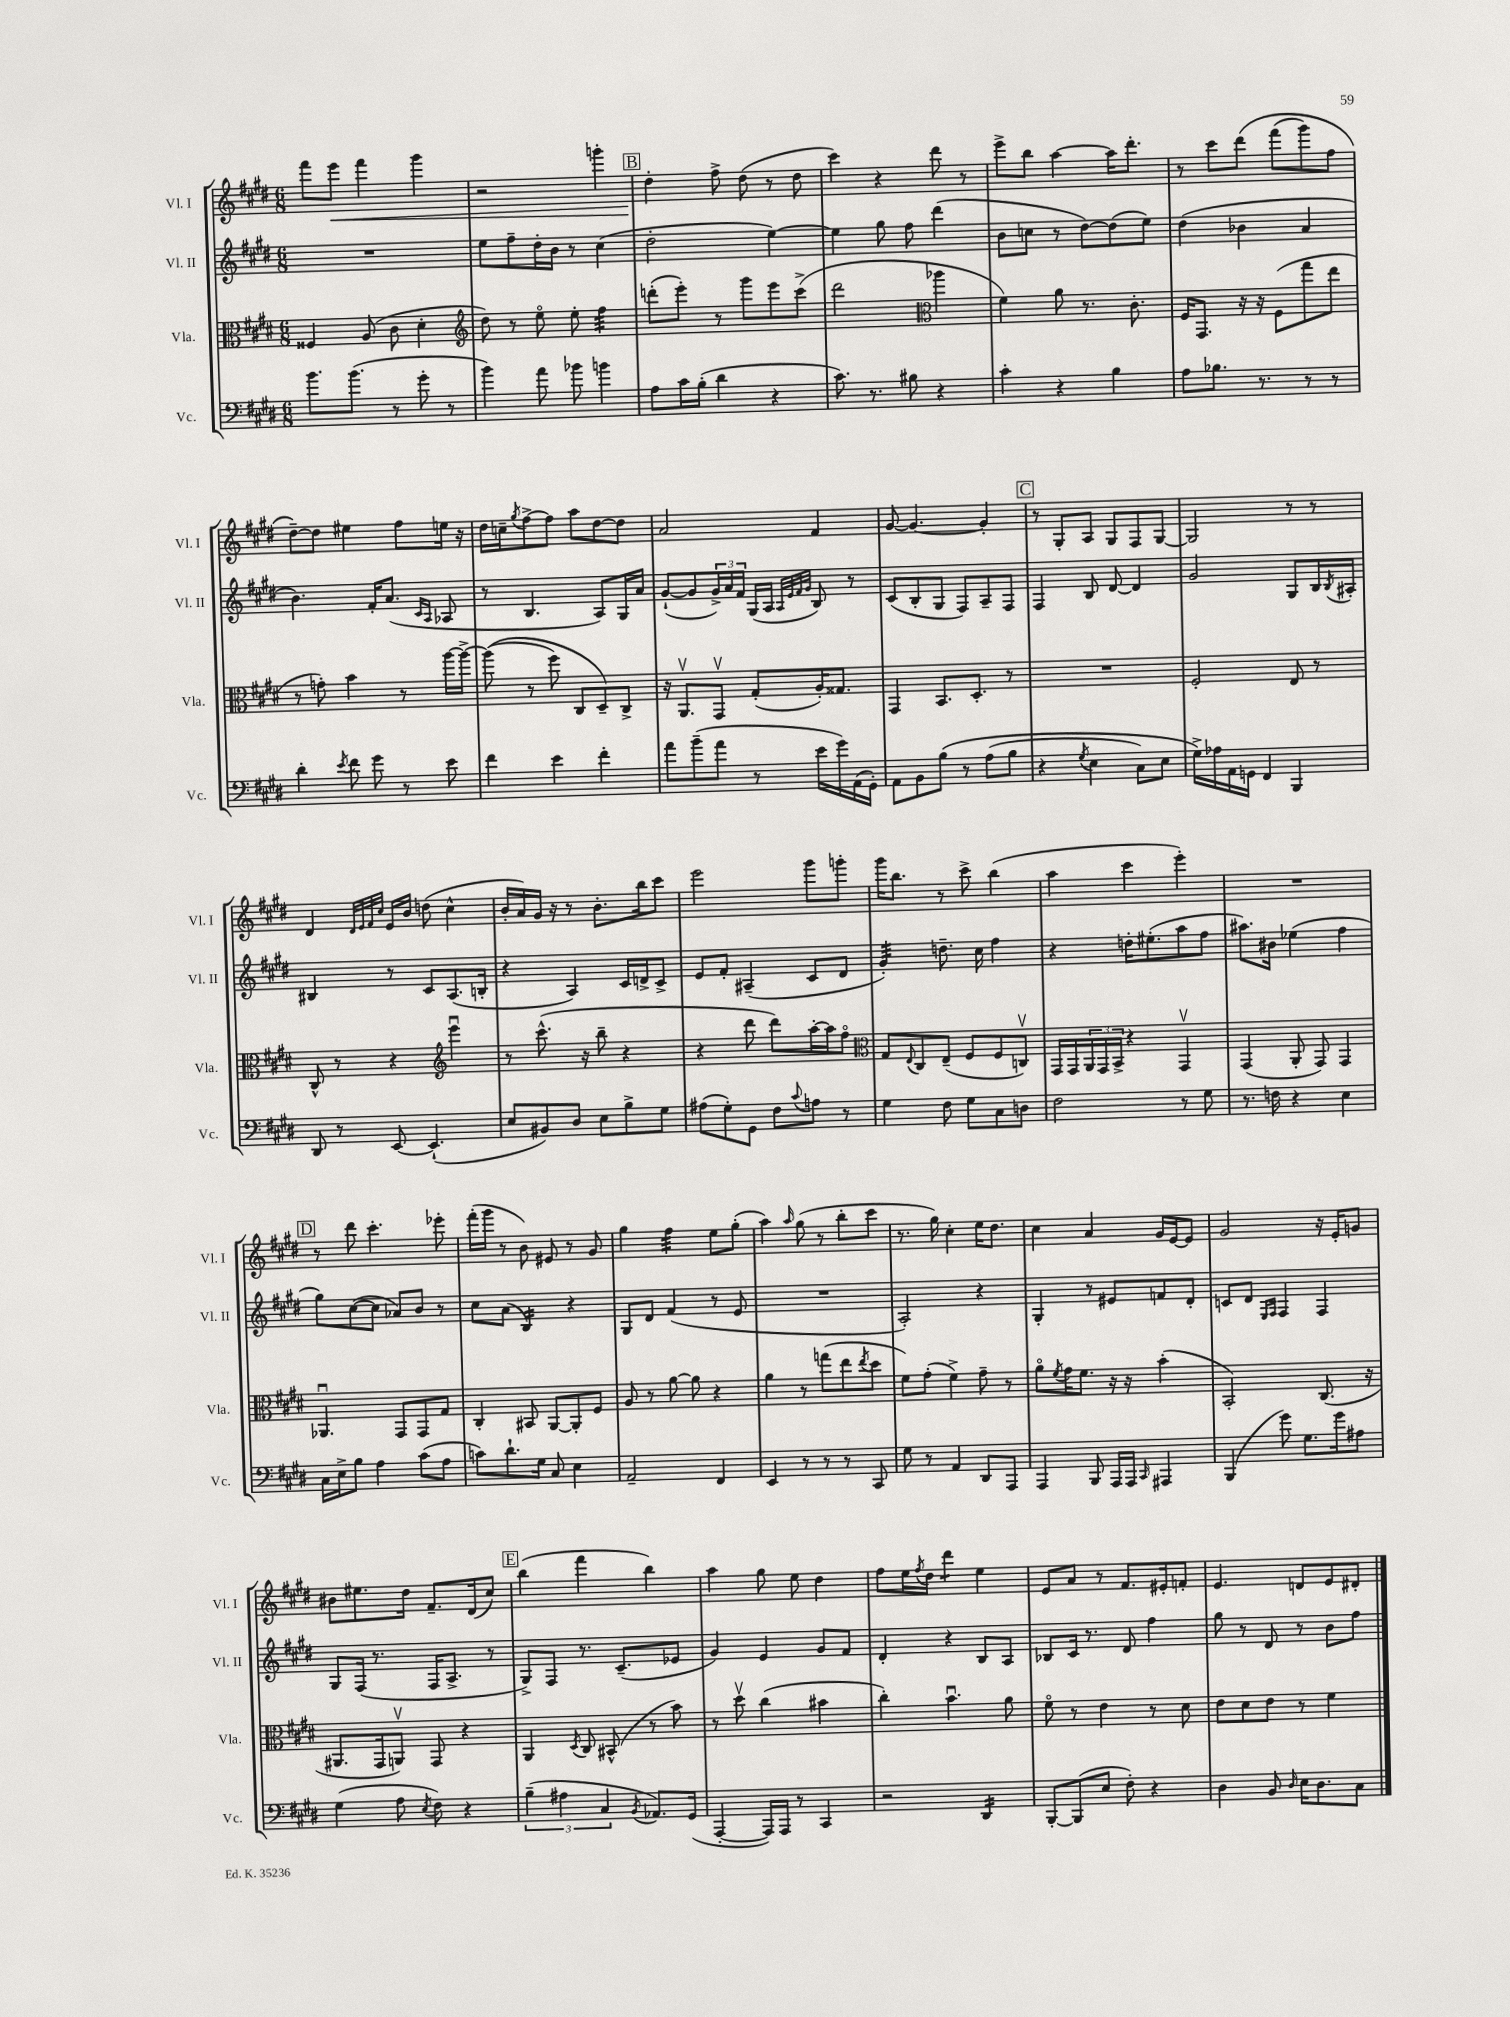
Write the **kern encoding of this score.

**kern	**kern	**kern	**kern
*staff4	*staff3	*staff2	*staff1
*clefF4	*clefC3	*clefG2	*clefG2
*k[f#c#g#d#]	*k[f#c#g#d#]	*k[f#c#g#d#]	*k[f#c#g#d#]
*M6/8	*M6/8	*M6/8	*M6/8
8.b	4F##	2.r	8fff#
.	.	.	8eee
(8.b	.	.	.
.	(8A	.	4fff#
8r	8c#	.	.
8g#'	4d#'	.	4ggg#
8r	.	.	.
=	=	=	=
*	*clefG2	*	*
4b)	8dd#)	8ee	2r
.	8r	8ff#~	.
8a	8eeo	16dd#'	.
.	.	16b	.
8b-	8ee'	8r	.
4b	4ff#	(4cc#	4ggg'
=	=	=	=
8A	(8ddd'	2dd#'	4dd#'
16c#	8eee')	.	.
(16B'	.	.	.
4d#	8r	.	8ff#^
.	8ggg#	.	(8dd#
4r	8eee	[4ee)	8r
.	(8ccc#^	.	8dd#
=	=	=	=
8.c#)	2ddd#	4ee]	4ccc#)
8.r	.	.	.
.	.	8gg#	4r
8B#	.	8ff#	.
*	*clefC3	*	*
4r	4aa-	(4ddd#	8ddd#
.	.	.	8r
=	=	=	=
4c#'	4f#)	8b	8eee^
.	.	8cc	8bb
4r	8a	8r	[4aa
.	8.r	[8dd#)	.
4B	.	(8dd#]	16aa]
.	8.c#'	.	8.ddd#'
.	.	8ee)	.
=	=	=	=
8A	16F#	(4dd#	8r
.	8.GG#	.	.
8.B-	.	.	8ccc#
.	16r	4b-	&(8ddd#
8.r	16r	.	.
.	(8F#	.	(8fff#
8r	8gg#	4a	8ggg#)
8r	8ee	.	8ff#
=	=	=	=
4d#'	8r	4.b)	[8dd#~&)
.	8g')	.	8dd#]
8qe	.	.	.
8f#	4b	.	4ee#
8g#	.	16f#'	.
.	.	(8.a	.
8r	8r	.	8ff#
.	.	16qqc#	.
.	.	16qqA	.
8e	[16aa	8A-	16ee
.	16aa^_	.	16r
=	=	=	=
4f#	&((8aa]	8r	16dd#
.	.	.	16cc~
.	.	.	8qgg#
.	8r	4.B	[8ff#^
4e	8ff#)	.	8ff#]
.	8C#	.	8aa
4f#'	8D#~&)	8A)	[8dd#
.	8C#^	16G#	8dd#]
.	.	16a	.
=	=	=	=
8a	16r	([8g#`	2a
.	8.AAv	.	.
(8b~	.	8g#]	.
8a	8GG#v	24g#^)	.
.	.	24a	.
.	.	24f#	.
8r	(8G#'	(16G#	.
.	.	16A	.
.	.	32qqA	.
.	.	32qqe	.
.	.	32qqf#	.
.	.	32qqg#	.
16e	16A')	8B)	4f#
16g#)	8.G##	.	.
(16AA	.	8r	.
16GG#')	.	.	.
=	=	=	=
8AA	4GG#	(8c#	[8g#
8BB	.	8B'	4.g#_
&(8B	8.BB	8G#	.
8r	.	8F#)	.
.	8.D#'	.	.
(8A	.	8A~	4g#']
8B	8r	8F#	.
=	=	=	=
4r	2.r	4F#	8r
.	.	.	8G#'
8qG#	.	.	.
4E	.	8B	8A
.	.	[8d#	8G#
8C#)	.	4d#]	8F#
8E	.	.	[8G#
=	=	=	=
16G#^&)	2F#'	2g#	2G#]
16A-	.	.	.
16AA	.	.	.
16GG	.	.	.
4FF#	.	.	.
4BBB	8E	8G#	8r
.	8r	16B	8r
.	.	8qB	.
.	.	16A#'	.
=	=	=	=
8DD#	8C#^^	4B#	4d#
8r	8r	.	.
.	.	.	32qqd#
.	.	.	32qqe
.	.	.	32qqf#
.	.	.	32qqcc#
[8EE	4r	8r	16e
.	.	.	16b
(4.EE`]	.	8c#	(8dd
*	*clefG2	*	*
.	4eeeu	(8.A	4cc#^^
.	.	16B'	.
=	=	=	=
8E	8r	4r	16b'
.	.	.	16a)
8BB#)	(8.ccc#^^	.	16g#
.	.	.	16r
8D#	.	4A)	8r
.	16r	.	.
8E	8bb~	.	8.b'
8B^	4r	16c#	.
.	.	16d^	16bb
8G#	.	8c#^	8ccc#
=	=	=	=
(8A#	4r	8e	2eee
8G#')	.	8f#'	.
8GG#	8ddd#	(4A#~	.
8F#	8ddd#)	.	.
8qqc#	.	.	.
8A	[16aa'	8c#	8ggg#
.	16aa]	.	.
8r	8ff#o	8d#	8ggg'
=	=	=	=
*	*clefC3	*	*
4G#	8G#	4g#')	16ggg#
.	.	.	8.bb
.	8qqE	.	.
.	8C#	.	.
8F#	(8E~	8.dd~	8r
8G#	8F#	.	8ccc#^
.	.	16cc#	.
8C#	8F#	4ff#	(4bb
8D	8Cv)	.	.
=	=	=	=
2F#	16GG#	4r	4aa
.	16GG#	.	.
.	24AA	.	.
.	24GG#	.	.
.	24BB^	.	.
.	4r	16dd'	4ccc#
.	.	(8.ee#'	.
8r	4GG#v	8aa	4eee')
8G#	.	8ff#	.
=	=	=	=
8.r	(4GG#	8.aa#)	2.r
16F	.	16b#	.
4r	8AA'	(4ee-	.
.	8GG#)	.	.
4E	4GG#	4ff#	.
=	=	=	=
16C#	4.AA-u	8gg#)	8r
16E^	.	.	.
8B	.	([8cc#	8ddd#
4A	.	8cc#]	4.ccc#'
.	8GG#	8a-)	.
(8c#	8GG#	8b	.
8A	8G#	8r	8eee-'
=	=	=	=
8c)	4C#'	8cc#	(16fff#'
.	.	.	16ggg#
8.d#`	.	(8a	8r
.	8BB#	4B)	8b)
16G#	.	.	.
8C#	[8AA	.	8e#
4E	8AA']	4r	8r
.	8F#	.	8g#
=	=	=	=
2AA~	8A	8G#	4gg#
.	8r	8d#	.
.	[8a	(4f#	4ff#
.	8a]	.	.
4FF#	4r	8r	8ee
.	.	8e	(8gg#'
=	=	=	=
4EE	4a	2.r	4aa)
.	.	.	16qqaa
8r	8r	.	(8gg#
8r	(8gg	.	8r
8r	8ee	.	8bb'
.	8qee	.	.
8CC#	8dd#	.	8ccc#
=	=	=	=
8G#	8f#)	2A')	8.r
8r	(8g#'	.	.
.	.	.	16gg#)
4AA	4f#^)	.	4cc#'
8DD#	8g#~	4r	16ee
.	.	.	8.dd#
8AAA	8r	.	.
=	=	=	=
4AAA	8ao	4G#'	4cc#
.	8qf#	.	.
.	16g#	.	.
.	8.f#	.	.
8BBB	.	8r	4a
16AAA	16r	8e#	.
16AAA	16r	.	.
16qqCC#	.	.	.
4AAA#	(4b'	8f	16g#
.	.	.	[16e
.	.	8d#'	8e]
=	=	=	=
(4BBB	2BB')	8c	2g#
.	.	8d#	.
.	.	16qqE	.
.	.	16qqF#	.
8g#)	.	4F#	.
8.G#	.	.	.
.	(8.C#	4F#	16r
16g#	.	.	16e'
8A#	.	.	8g
.	16r	.	.
=	=	=	=
(4G#	8.AA#	8G#	8b#
.	.	(16F#	8.ee#
.	16GG#	8.r	.
8A	8AAv)	.	.
.	.	.	16dd#
8qE	.	.	.
8F#)	8GG#	16F#	8.f#~
.	.	8.A^	.
4r	4r	.	.
.	.	.	(16d#
.	.	8r	8cc#)
=	=	=	=
(6B~	4AA	8G#^)	(4bb
.	.	8F#	.
6A#	.	.	.
.	8qD#	.	.
.	8C#	8.r	4fff#
6C#	.	.	.
.	(8BB#^^	.	.
.	.	(8.c#~	.
8qBB	.	.	.
8.AA-)	8r	.	4bb)
.	8b)	8e-	.
(16GG#	.	.	.
=	=	=	=
[4AAA'	8r	4g#)	4aa
.	8dd#v	.	.
16AAA])	(4cc#	4e	8gg#
16AAA	.	.	.
8r	.	.	8ee
4CC#	4b#	8g#	4dd#
.	.	8f#	.
=	=	=	=
2r	4cc#')	4d#'	8ff#
.	.	.	16ee
.	.	.	8qff#
.	.	.	16dd#
.	4.bu	4r	4ddd#
4DD#	.	8B	4ee
.	8a	8A	.
=	=	=	=
[8BBB'	8f#o	8B-	8e
(8BBB]	8r	16c#	8a
.	.	8.r	.
8E	4e	.	8r
8F#')	.	8d#	8.f#
4r	8r	4ff#	.
.	.	.	16e#'
.	8d#	.	8f'
=	=	=	=
4D#	8e	8gg#	4.e
.	8d#	8r	.
8BB	8e	8d#	.
16qqD#	.	.	.
16E	8r	8r	8d
8.D#	.	.	.
.	4f#	8b	8e
8C#	.	8ff#	8d#'
==	==	==	==
*-	*-	*-	*-
